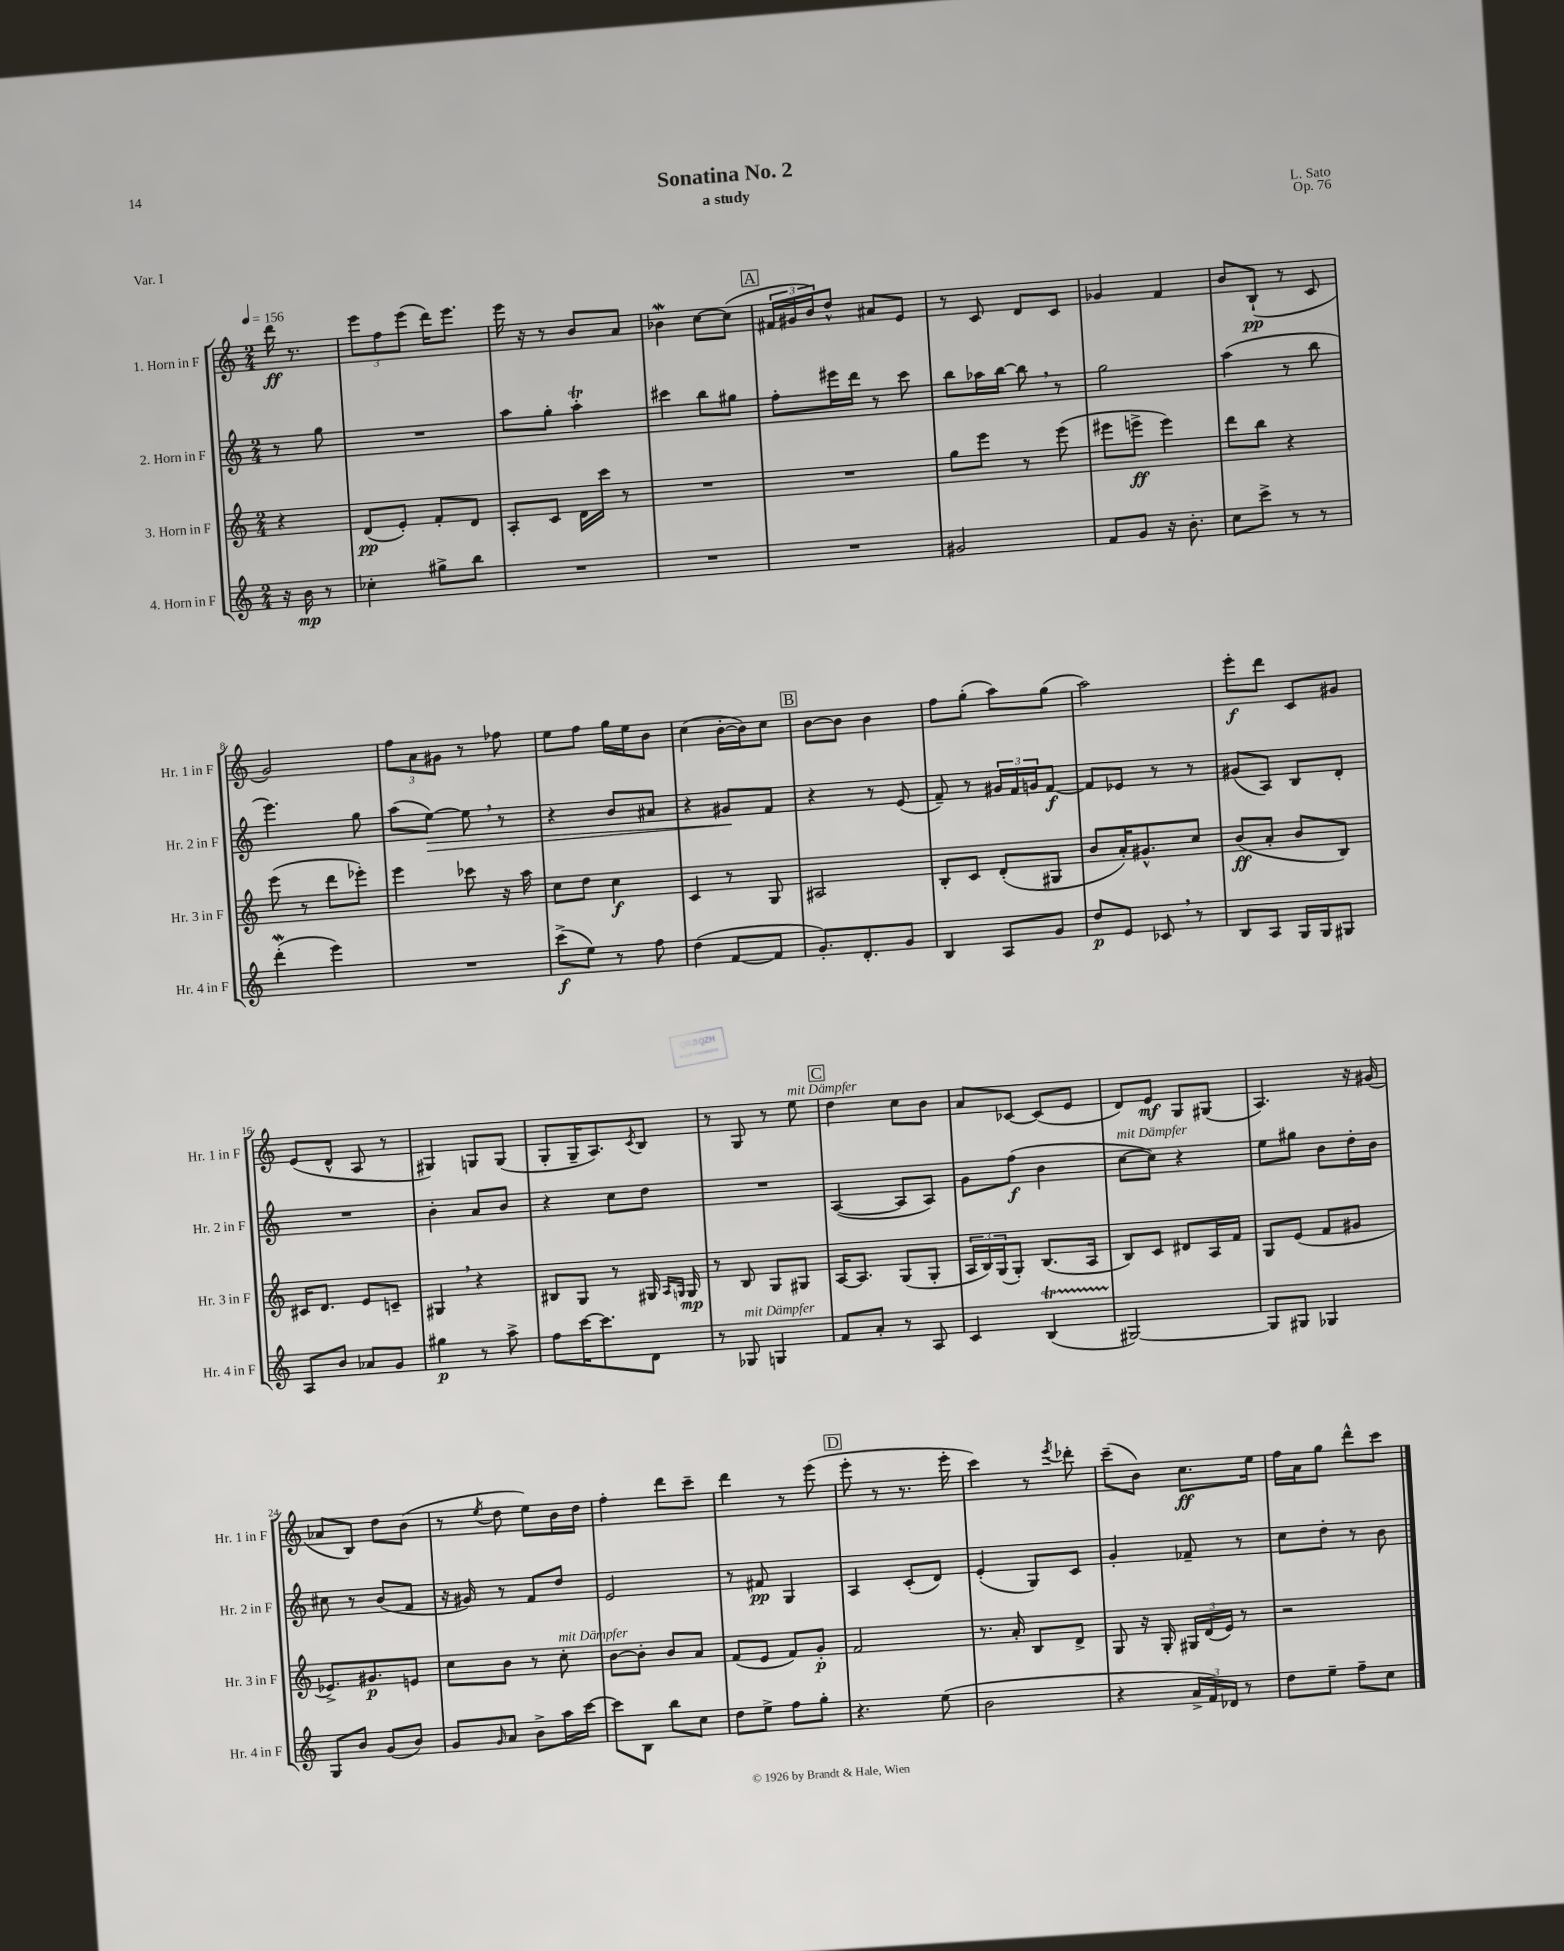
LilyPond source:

\header { title = "Sonatina No. 2" composer = "L. Sato" subtitle = "a study" opus = "Op. 76" piece = "Var. I" }
<<
\new StaffGroup <<
\new Staff = "s0" \with { instrumentName = "1. Horn in F" shortInstrumentName = "Hr. 1 in F" } {
    \clef treble \key c \major \numericTimeSignature \time 2/4 \partial 4 \tempo 4 = 156
    d'''16\ff r8. |
    \tuplet 3/2 { e'''8 f''8 e'''8( } d'''16) e'''8. |
    e'''16 r16 r8 b'8 a'8 |
    bes'4\mordent c''8~ c''8( |
    \mark \markup { \box "A" } \tuplet 3/2 { fis'16 gis'16 b'16) } d''8-^ ais'8 e'8 |
    r8 c'8 d'8 c'8 |
    ges'4 f'4 |
    b'8 b8-!\pp( r8 c'8 |
    g'2) |
    \tuplet 3/2 { f''8 a'8 gis'8 } r8 fes''8 |
    e''8 f''8 g''16 e''16 b'8 |
    c''4( b'16~-. b'16) c''8 |
    \mark \markup { \box "B" } b'8~ b'8 b'4 |
    f''8 g''8-.( a''8) g''8( |
    a''2) |
    e'''8-.\f d'''8 c'8 gis'8 |
    e'8( d'8-^ a8 r8 |
    gis4) g8 g8( |
    g8-. g16-- a8.) \acciaccatura { c'8 } b8 |
    r8 g8 r8 e''8^\markup { \italic "mit Dämpfer" } |
    \mark \markup { \box "C" } d''4 c''8 b'8 |
    a'8 ces'8~ ces'8( e'8 |
    d'8) e'8\mf g8 gis8( |
    a4.) r16 gis'16( |
    aes'8 b8) d''8 b'8( |
    r8 \acciaccatura { e''8 } d''8 e''8) b'16 d''16 |
    f''4-. d'''8 c'''8-- |
    d'''4 r8 e'''8( |
    \mark \markup { \box "D" } e'''8-. r8 r8. e'''16-. |
    c'''4) r8 \acciaccatura { e'''8 } des'''8-. |
    c'''8--( b'8) c''8.\ff e''16 |
    f''16 a'16 g''8 d'''8-^ c'''8 \bar "|." |
}
\new Staff = "s1" \with { instrumentName = "2. Horn in F" shortInstrumentName = "Hr. 2 in F" } {
    \clef treble \key c \major \numericTimeSignature \time 2/4 \partial 4
    r8 g''8 |
    R2 |
    a''8 g''8-. a''4-.\trill |
    cis'''4 b''8 gis''8 |
    \mark \markup { \box "A" } f''8-. eis'''16 d'''16 r8 c'''8 |
    b''8 aes''16 b''16~ b''8 \breathe r8 |
    g''2 |
    a''4( r8 b''8 |
    e'''4.) g''8 |
    a''8( e''8~\>) e''8 \breathe r8 |
    r4 b'8 ais'8 |
    r4 gis'8\! f'8 |
    \mark \markup { \box "B" } r4 r8 e'8( |
    f'8--) r8 \tuplet 3/2 { gis'16 f'16 g'16 } f'8~\f |
    f'8 ees'8 r8 r8 |
    gis'8( a8) b8 d'8-. |
    R2 |
    b'4-. a'8 b'8 |
    r4 c''8 d''8 |
    R2 |
    \mark \markup { \box "C" } a4~( a8 a8) |
    g'8 f''8\f( b'4 |
    c''8~^\markup { \italic "mit Dämpfer" } c''8) r4 |
    e''8 gis''8 b'8 d''16-. b'16 |
    cis''8 r8 b'8( f'8 |
    r16 gis'16) r8 f'8 d''8 |
    e'2 |
    r8 fis'8\pp g4 |
    \mark \markup { \box "D" } a4 c'8-.( d'8) |
    e'4-.( g8) c'8 |
    g'4-. fes'8-- r8 |
    c''8 d''8-. r8 b'8 \bar "|." |
}
\new Staff = "s2" \with { instrumentName = "3. Horn in F" shortInstrumentName = "Hr. 3 in F" } {
    \clef treble \key c \major \numericTimeSignature \time 2/4 \partial 4
    r4 |
    d'8\pp( e'8-.) f'8-. d'8 |
    a8-. c'8 d'16 c'''16 r8 |
    R2 |
    \mark \markup { \box "A" } R2 |
    g''8 e'''8 r8 e'''8( |
    eis'''8 e'''8->\ff e'''4) |
    d'''8 b''8 r4 |
    e'''8( r8 d'''8 ees'''8-.) |
    e'''4 ces'''8 r16 a''16 |
    c''8 d''8 c''4\f |
    c'4 r8 g8 |
    \mark \markup { \box "B" } ais2 |
    b8-. c'8 d'8-.( gis8 |
    b'8 a'16-.) gis'8.-^ c''8 |
    b'8\ff( a'8-. b'8 b8) |
    cis'16 d'8. e'8 c'8-- |
    gis4 \breathe r4 |
    bis8 g8 r8 gis16 \grace { a16 g16 } g16\mp |
    r8 b8 g8 gis8 |
    \mark \markup { \box "C" } a16~ a8. g8( g8-. |
    \tuplet 3/2 { a16 b16) g16( } g8-.) b8.( a16 |
    b8) c'8 dis'8 a16 f'16 |
    g8 e'8( f'8 gis'8 |
    ees'8.->) gis'8.\p e'8 |
    c''8 b'8 r8 c''8-.^\markup { \italic "mit Dämpfer" } |
    b'8~ b'8-. b'8 a'8 |
    f'8( e'8 f'8) g'8-.\p |
    \mark \markup { \box "D" } f'2 |
    r8. a'16-. b8 d'8-> |
    g8 r16 g16-. \tuplet 3/2 { gis16 d'16( e'16) } r8 |
    r2 \bar "|." |
}
\new Staff = "s3" \with { instrumentName = "4. Horn in F" shortInstrumentName = "Hr. 4 in F" } {
    \clef treble \key c \major \numericTimeSignature \time 2/4 \partial 4
    r16 b'16\mp r8 |
    ces''4-. gis''8-> b''8 |
    R2 |
    R2 |
    \mark \markup { \box "A" } R2 |
    gis'2 |
    f'8 g'8 r16 b'8.-. |
    c''8 c'''8-> r8 r8 |
    d'''4-.\mordent( e'''4) |
    R2 |
    c'''8->\f( e''8) r8 f''8 |
    d''4( f'8~ f'8 |
    \mark \markup { \box "B" } g'8.-.) d'8.-. g'8 |
    b4 a8 g'8 |
    d''8\p e'8 ces'8 \breathe r8 |
    b8 a8 g16 g16 gis8 |
    a8 b'8 aes'8 g'8 |
    gis''4\p r8 a''8-> |
    f''8 c'''16~ c'''8. d'8 |
    r8 ges8^\markup { \italic "mit Dämpfer" } g4 |
    \mark \markup { \box "C" } f'8 a'8-. r8 a8 |
    c'4 b4\startTrillSpan( |
    gis2~\stopTrillSpan) |
    gis8 gis8 ges4 |
    g8 b'8 g'8( b'8) |
    g'8 \grace { g'16 } a'8 b'8-> a''16 c'''16~ |
    c'''8 b8 b''8 c''8 |
    d''8 e''8-> f''8 g''8-. |
    \mark \markup { \box "D" } r4. e''8( |
    b'2 |
    r4 \tuplet 3/2 { a'16-> f'16) des'16 } r8 |
    d''8 e''8-- f''8-- c''8 \bar "|." |
}
>>
>>
